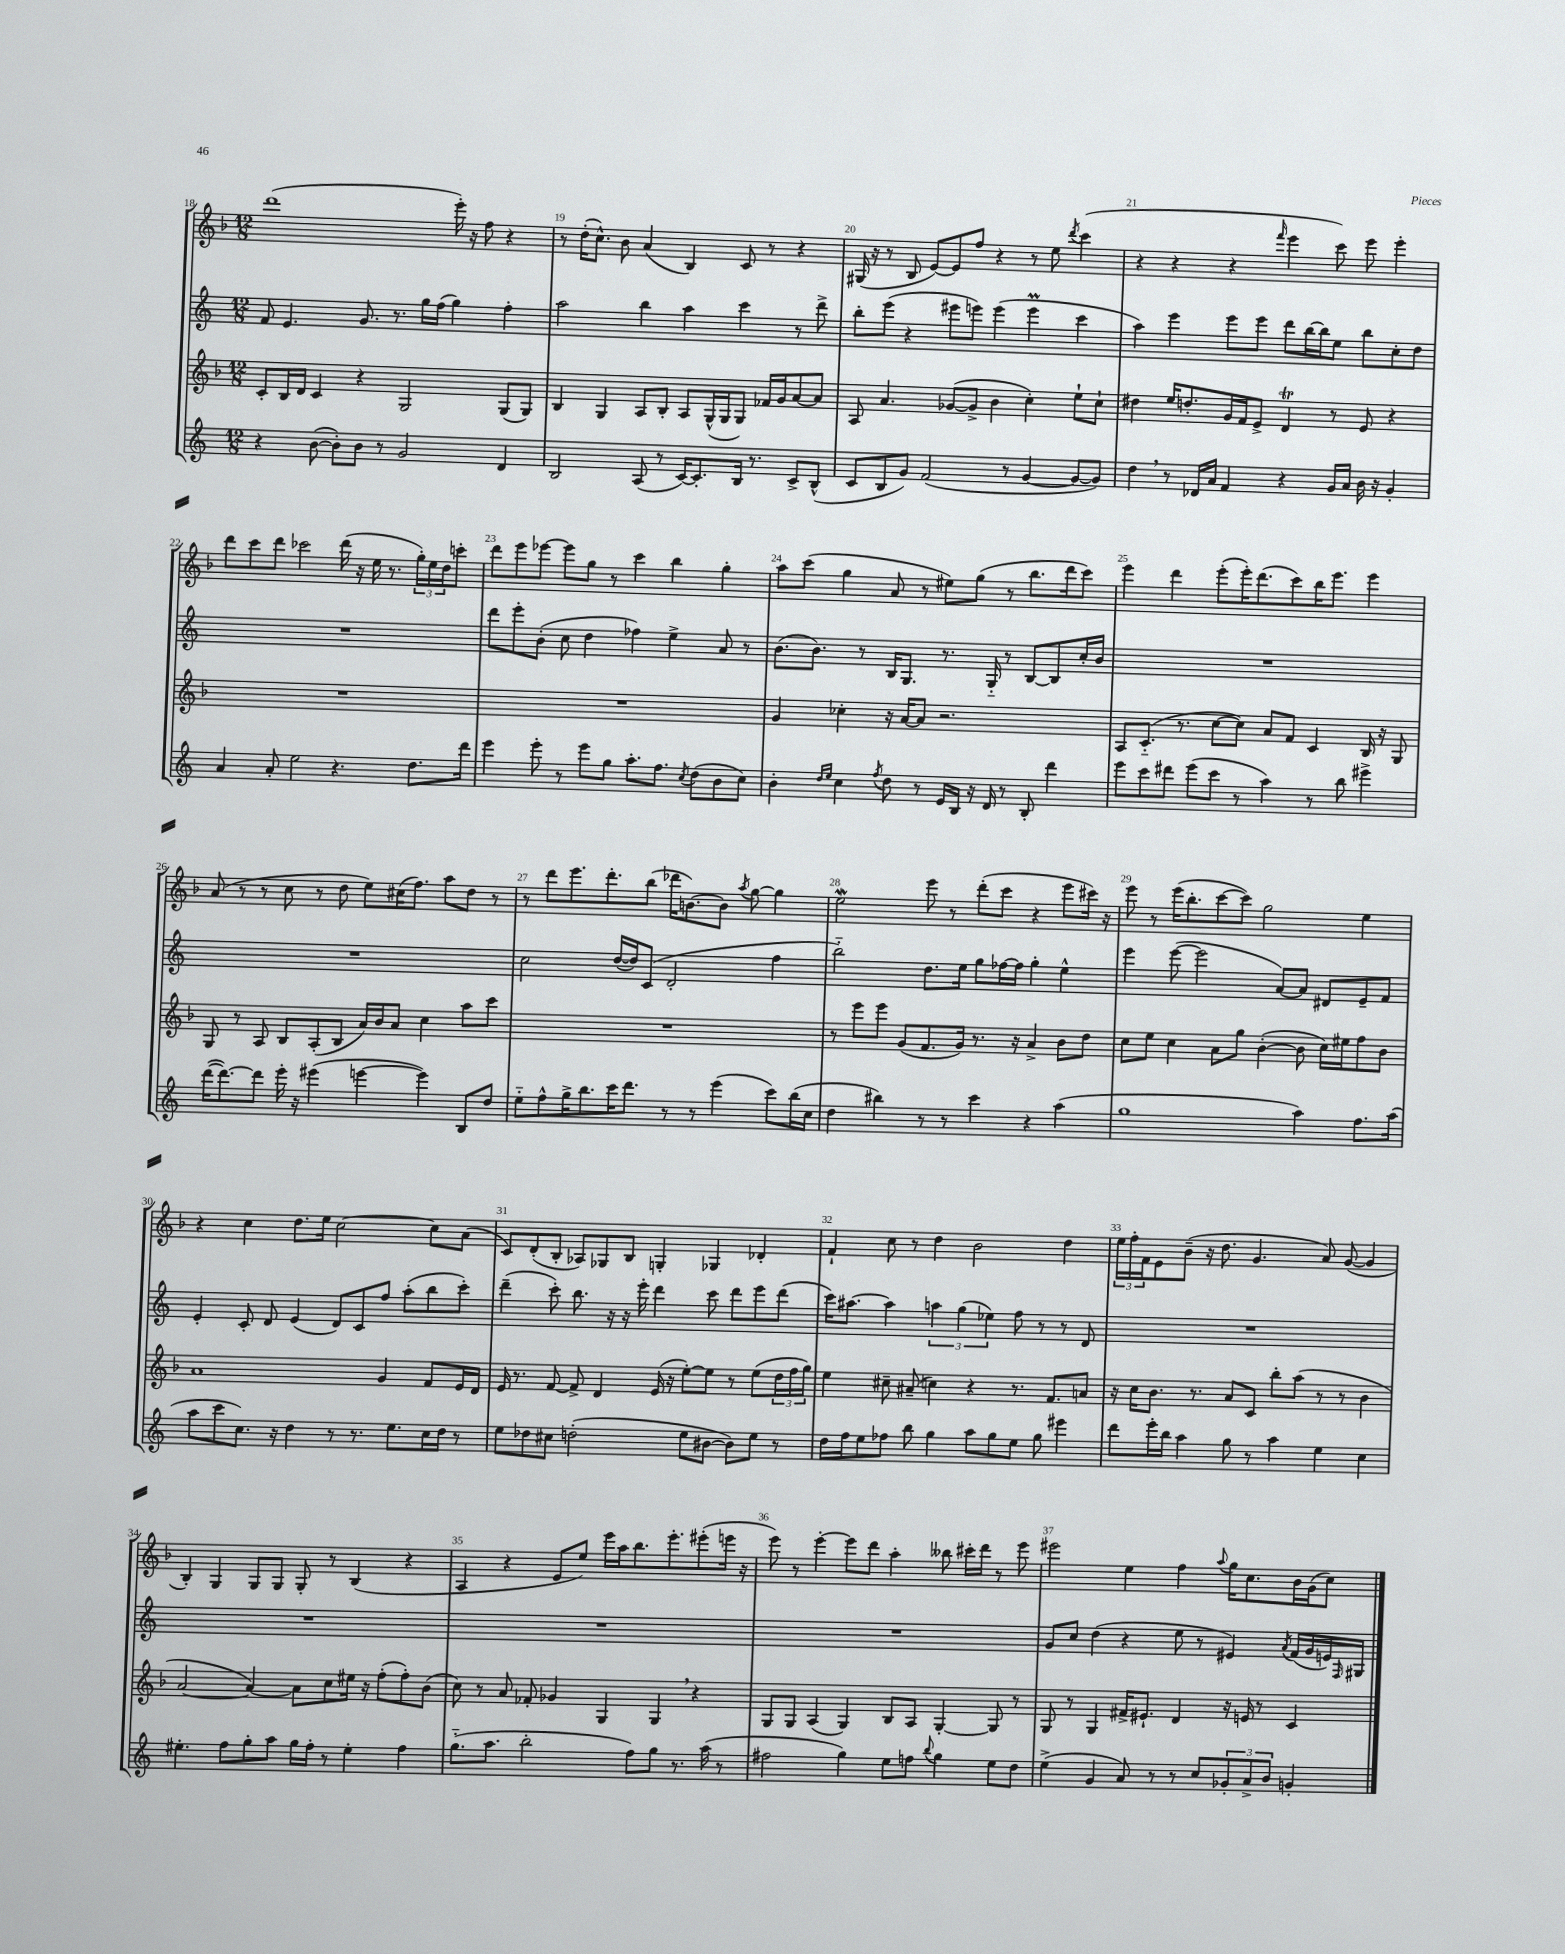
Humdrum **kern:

**kern	**kern	**kern	**kern
*part4	*part3	*part2	*part1
*staff4	*staff3	*staff2	*staff1
*clefG2	*clefG2	*clefG2	*clefG2
*k[]	*k[b-]	*k[]	*k[b-]
*M12/8	*M12/8	*M12/8	*M12/8
=18	=18	=18	=18
4r	8c'/L	8f/	(1ddd
.	16B-/L	4.e/	.
.	16d/JJ	.	.
([8b\	4c/	.	.
8b'\L])	.	.	.
8b\J	4r	8.g/	.
8r	.	.	.
.	.	8.r	.
2g/	2G/	.	.
.	.	16gg\LL	.
.	.	(16ff\JJ	.
.	.	4gg\)	16eee'\)
.	.	.	16r
.	.	.	8ff\
4d/	(8G/L	4ff'\	4r
.	8G/J)	.	.
=19	=19	=19	=19
2B/	4B-/	2aa\	8r
.	.	.	(16dd'\KL
.	.	.	8.cc^^\J)
.	4G/	.	.
.	.	.	8b-\
(8A/	8A/L	4bb\	(4a/
8r	8B-'/J	.	.
[16c/KL)	8A/L	4aa\	4B-/)
8.c'/]	.	.	.
.	(16G^^/L	.	.
.	16G/J	.	.
16B/Jk	8G/J)	4ccc\	8c/
8.r	.	.	.
.	16f-X/LL	.	8r
.	16g/J	.	.
8c^/L	[8a/	8r	4r
(8B^^/J	8a/J]	8ddd^\	.
=20	=20	=20	=20
8c/L	8A/	8bb'\L	(16G#X/
.	.	.	16r
8B/	4.a/	(8eee\J	8r
8g/J)	.	4r	8B-/
(2f/	.	.	[8e/L)
.	([8g-X/L	8eee#X\L	8e/]
.	8g-^/J]	8eeen\J)	8ff/J
.	4b-\	(4eee\	4r
8r	.	.	.
[4g/	4cc'\)	4eeem\	8r
.	.	.	8ee\
.	.	.	8qddd/
8g/L_	8ee`\L	4ccc\	(4ccc\
8g/J])	8cc`\J	.	.
=21	=21	=21	=21
4dd,\	4dd#X\	4aa\)	4r
8r	16ee/KL	4eee\	4r
.	8.ddn'/	.	.
16d-X/LL	.	.	.
16a/JJ	.	.	.
4f/	16g/L	8eee\L	4r
.	16f/J	.	.
.	8e^/J	8eee\J	.
.	.	.	16qqfff/
4r	4dT/	8ddd\L	4eee\
.	.	[16bb\L	.
.	.	16bb\J]	.
16g/LL	8r	8ee\J	8ccc\)
16a/JJ	.	.	.
16b\	8e/	8bb\L	8eee\
16r	.	.	.
4g'/	4r	8cc'\	4eee'\
.	.	8dd\J	.
!!LO:LB:g=z
=22	=22	=22	=22
4a/	1.r	1.r	8ddd\L
.	.	.	8ccc\
8a'/	.	.	8ddd\J
2ee\	.	.	2ccc-X\
4.r	.	.	(16ddd\
.	.	.	16r
.	.	.	16ee\
.	.	.	8.r
8.dd\L	.	.	24gg'\LL)
.	.	.	24ee\
.	.	.	24dd\J
.	.	.	8cccn'\J
16ddd\Jk	.	.	.
=23	=23	=23	=23
4eee\	1.r	8ddd\L	8ddd\L
.	.	8eee'\	8eee\
8eee'\	.	(8b'\J	[8eee-X\J
8r	.	8cc\	8eee-\L]
8eee\L	.	4dd\	8gg\J
8gg\J	.	.	8r
8.aa'\L	.	4ff-X\)	4ccc\
8.ff\J	.	.	.
.	.	4ee^\	4bb-\
8qcc/	.	.	.
(8dd\L	.	.	.
8b\	.	8a/	4gg'\
8cc\J)	.	8r	.
=24	=24	=24	=24
4b'\	4g/	(8.b\L	8aa\L
.	.	.	(8ccc\J
.	.	8.b\J)	.
16qqdd/LL	.	.	.
16qqee/JJ	.	.	.
4cc\	4cc-X'\	.	4gg\
.	.	8r	.
8qff/	.	.	.
8dd\	16r	16B/KL	8a/
.	[16a/KL	8.G/J	.
8r	8a/J]	.	8r
16e/LL	2.r	8.r	8ee#X\L)
16B/JJ	.	.	.
16r	.	.	(8gg\J
16d/	.	16G/	.
8r	.	8r	8r
8B'/	.	[8B/L	8.bb-\L
4ddd\	.	8B/]	.
.	.	.	16ddd\k
.	.	16cc'/L	8ccc\J)
.	.	16b/JJ	.
=25	=25	=25	=25
8eee\L	8A/L	1.r	4eee\
8ccc\	(8.c/J	.	.
8ddd#X\J	.	.	4ddd\
.	8.r	.	.
(8eee\L	.	.	.
8ccc\J	[8cc\L	.	(8eee'\L
8r	8cc\J])	.	16eee'\K)
.	.	.	(8.ddd\
4aa\)	8a/L	.	.
.	8f/J	.	8ccc\)
8r	4c/	.	16bb-\K
.	.	.	8.eee\J
8bb\	.	.	.
4eee#X^\	16B-/	.	4eee\
.	16r	.	.
.	8G/	.	.
!!LO:LB:g=z
=26	=26	=26	=26
([16ddd\KL	8G/	1.r	(8a/
8.ddd\_)	.	.	.
.	8r	.	8r
8ddd\J]	8A/	.	8r
16eee'\	8B-/L	.	8cc\
16r	.	.	.
(4eee#X\	(8A'/	.	8r
.	8B-/J	.	8dd\
[4eeen\	16a/LL)	.	8ee\L)
.	16b-/J	.	.
.	8a/J	.	(16cc#X\K
.	.	.	8.ff\J)
4eee\])	4cc\	.	.
.	.	.	8aa\L
8B/L	8aa\L	.	8dd\J
8dd/J	8ccc\J	.	8r
=27	=27	=27	=27
8ee\L	1.r	2cc\	8r
8ff^^\	.	.	8ddd\L
16gg^\K	.	.	8.eee\
8.bb\	.	.	.
.	.	.	8.ddd'\
16ccc\K	.	([16dd/LL	.
8.ddd\J	.	16dd/J])	.
.	.	(8c/J	(8bb-\J
8r	.	2d'/	16ddd-X\KL
.	.	.	[8.bn\)
8r	.	.	.
(4eee\	.	.	8b\J]
.	.	.	8qaa/
.	.	.	[8gg\
8ccc\L)	.	4ff\	4gg\]
(16bb\L	.	.	.
16cc\JJ	.	.	.
=28	=28	=28	=28
4dd\	8r	2bb\)	2eeW\
.	8eee\L	.	.
4bb#X\)	8eee\J	.	.
.	(8g/L	.	.
8r	8.f/	8.dd\L	8eee\
8r	.	.	8r
.	16g/Jk)	16ee\Jk	.
4ccc\	8.r	8gg\L	(8ddd'\L
.	.	[16ff-X\L	8ccc\J
.	16r	16ff-\JJ]	.
4r	4a^/	4gg'\	4r
(4aa\	8b-\L	4ee^^\	8eee\L
.	8dd\J	.	16ccc#X\Jk)
.	.	.	16r
=29	=29	=29	=29
1gg	8cc\L	4eee\	8eee\
.	8ee\J	.	8r
.	4cc\	([8eee\	(16eee\KL
.	.	.	8.bb-'\
.	.	2eee\]	.
.	8a\L	.	[8ccc\
.	8gg\J	.	8ccc\J])
.	([4b-'\	.	2gg\
.	.	[8a/L)	.
4aa\)	8b-\]	8a/J]	.
.	16cc\LL)	8d#X/L	.
.	16ee#X\J	.	.
8.ff\L	8ff\	8e~/	4ee\
.	8b-\J	8f/J	.
(16aa\Jk	.	.	.
!!LO:LB:g=z
=30	=30	=30	=30
8aa\L	1a	4e'/	4r
8ccc\	.	.	.
8.cc\J)	.	8c'/	4cc\
.	.	8d/	.
16r	.	.	.
4dd\	.	(4e/	8.dd\L
.	.	.	16ee\Jk
8r	.	8d/L)	[2cc\
8.r	.	8c/	.
.	4g/	8ff/J	.
8.ee\L	.	.	.
.	.	(8aa'\L	.
16cc\L	8f/L	8bb\	8cc\L]
16dd\JJ	.	.	.
8r	16e/L	8ccc'\J)	(8a\J
.	16d/JJ	.	.
=31	=31	=31	=31
8ee\L	16e/	(4ddd~\	8c/L)
.	8.r	.	.
8dd-X\	.	.	(8d'/
8cc#X\J	[8f/	8ccc'\)	8B-'/J
(2ddn'\	8f^/]	8.bb\	8A-X/L)
.	4d/	.	8G-X/
.	.	16r	.
.	.	16r	8B-/J
.	.	16eee'\	.
.	(16e/	4ddd\	4Gn'/
.	16r	.	.
8ee\L	[8ee'\L)	.	.
[8b#X\J	8ee\J]	8ccc\	4G-X/
8b#\L])	8r	8ddd\L	.
8ee\J	(8ee\L	8eee\	4d-X'/
8r	24dd\L	(8ddd\J	.
.	24ff\	.	.
.	24gg\JJ)	.	.
=32	=32	=32	=32
16dd\LL	4ee\	16ccc\KL)	4f`/
16ff\J	.	[8.aa#X\J	.
8ee\	.	.	.
8ff-X\J	8cc#X~\	4aa#\]	8cc\
8bb\	(8a#X~/	.	8r
4gg\	4ccn\)	6aan\	4dd\
.	.	(6gg\	.
8aa\L	4r	.	2b-\
.	.	6ee-X\)	.
8gg\	.	.	.
8ee\J	8.r	8ff\	.
8gg\	.	8r	.
.	8.f/L	.	.
4eee#X\	.	8r	4dd\
.	8an/J	8d/	.
=33	=33	=33	=33
8ddd\L	16r	1.r	24ee\LL
.	.	.	24ff'\
.	16cc\KL	.	.
.	.	.	24f\J
16eee'\L	8.b-\J	.	8e\
16bb\JJ	.	.	.
4aa\	.	.	(8b-~\J
.	8.r	.	.
.	.	.	16r
.	.	.	8.dd\
8gg\	8a/L	.	.
8r	8c/J	.	4.g/
4aa\	8bb-'\L	.	.
.	(8aa\J	.	.
4ee\	8r	.	8a/)
.	8r	.	([8g/
4cc\	4b-\	.	4g/]
!!LO:LB:g=z
=34	=34	=34	=34
4.ee#X'\	[2a/	1.r	4B-'/)
.	.	.	4G/
8ff\L	.	.	.
8gg'\	4a/_)	.	8G/L
8aa\J	.	.	8G/J
16gg\LL	8a\L]	.	8G'/
16ff'\JJ	.	.	.
8r	8cc\	.	8r
4ee#'\	16ee#X\Jk	.	(4B-/
.	16r	.	.
.	(8ff'\L	.	.
4ff\	8ff'\)	.	4r
.	(8b-\J	.	.
=35	=35	=35	=35
(8.gg\L	8cc\)	1.r	4A/
.	8r	.	.
8.aa\J	.	.	.
.	8a/	.	4r
2bb'\	8f-X'/	.	.
.	4g-X/	.	8e/L
.	.	.	8ee/J)
.	4G/	.	16eee\LL
.	.	.	16aa\J
8ff\L)	.	.	8.bb-\
8gg\J	4G,/	.	.
.	.	.	8.eee'\
8.r	.	.	.
.	4r	.	(8eee#X'\
(16aa\	.	.	.
8r	.	.	16eeen\Jk
.	.	.	16r
=36	=36	=36	=36
2ff#X\	8G/L	1.r	8eee\)
.	8G/J	.	8r
.	(4A/	.	[4eee'\
4gg\)	4G/)	.	8eee\L]
.	.	.	8ddd\J
8ee\L	8B-/L	.	4aa'\
8ffn\J	8A/J	.	.
8qqbb/	.	.	.
4gg\	[4G'/	.	8bb--X\
.	.	.	16ccc#X'\LL
.	.	.	16ddd\JJ
8ee\L	8G/]	.	8r
8dd\J	8r	.	8eee\
=37	=37	=37	=37
(4ee^\	8G/	8g/L	2eee#X\
.	8r	8cc/J	.
4g/	4G/	(4dd\	.
8a/)	16f#X^/KL	4r	4ee\
.	8.e#X`/J	.	.
8r	.	.	.
8r	4d/	8ee\	4ff\
8cc/L	.	8r	.
.	.	.	8qqaa/
12g-X'/	16r	4e#X/)	16gg\KL
.	16en/	.	8.cc\
12a^/	.	.	.
.	8r	.	.
12b/J	.	.	.
.	.	8qa/	.
4gn'/	4c/	(16f/LL	16b-\L
.	.	16g/	(16g\J
.	.	16en/)	8cc\J)
.	.	16qqF/	.
.	.	16G#X/JJ	.
==	==	==	==
*-	*-	*-	*-
